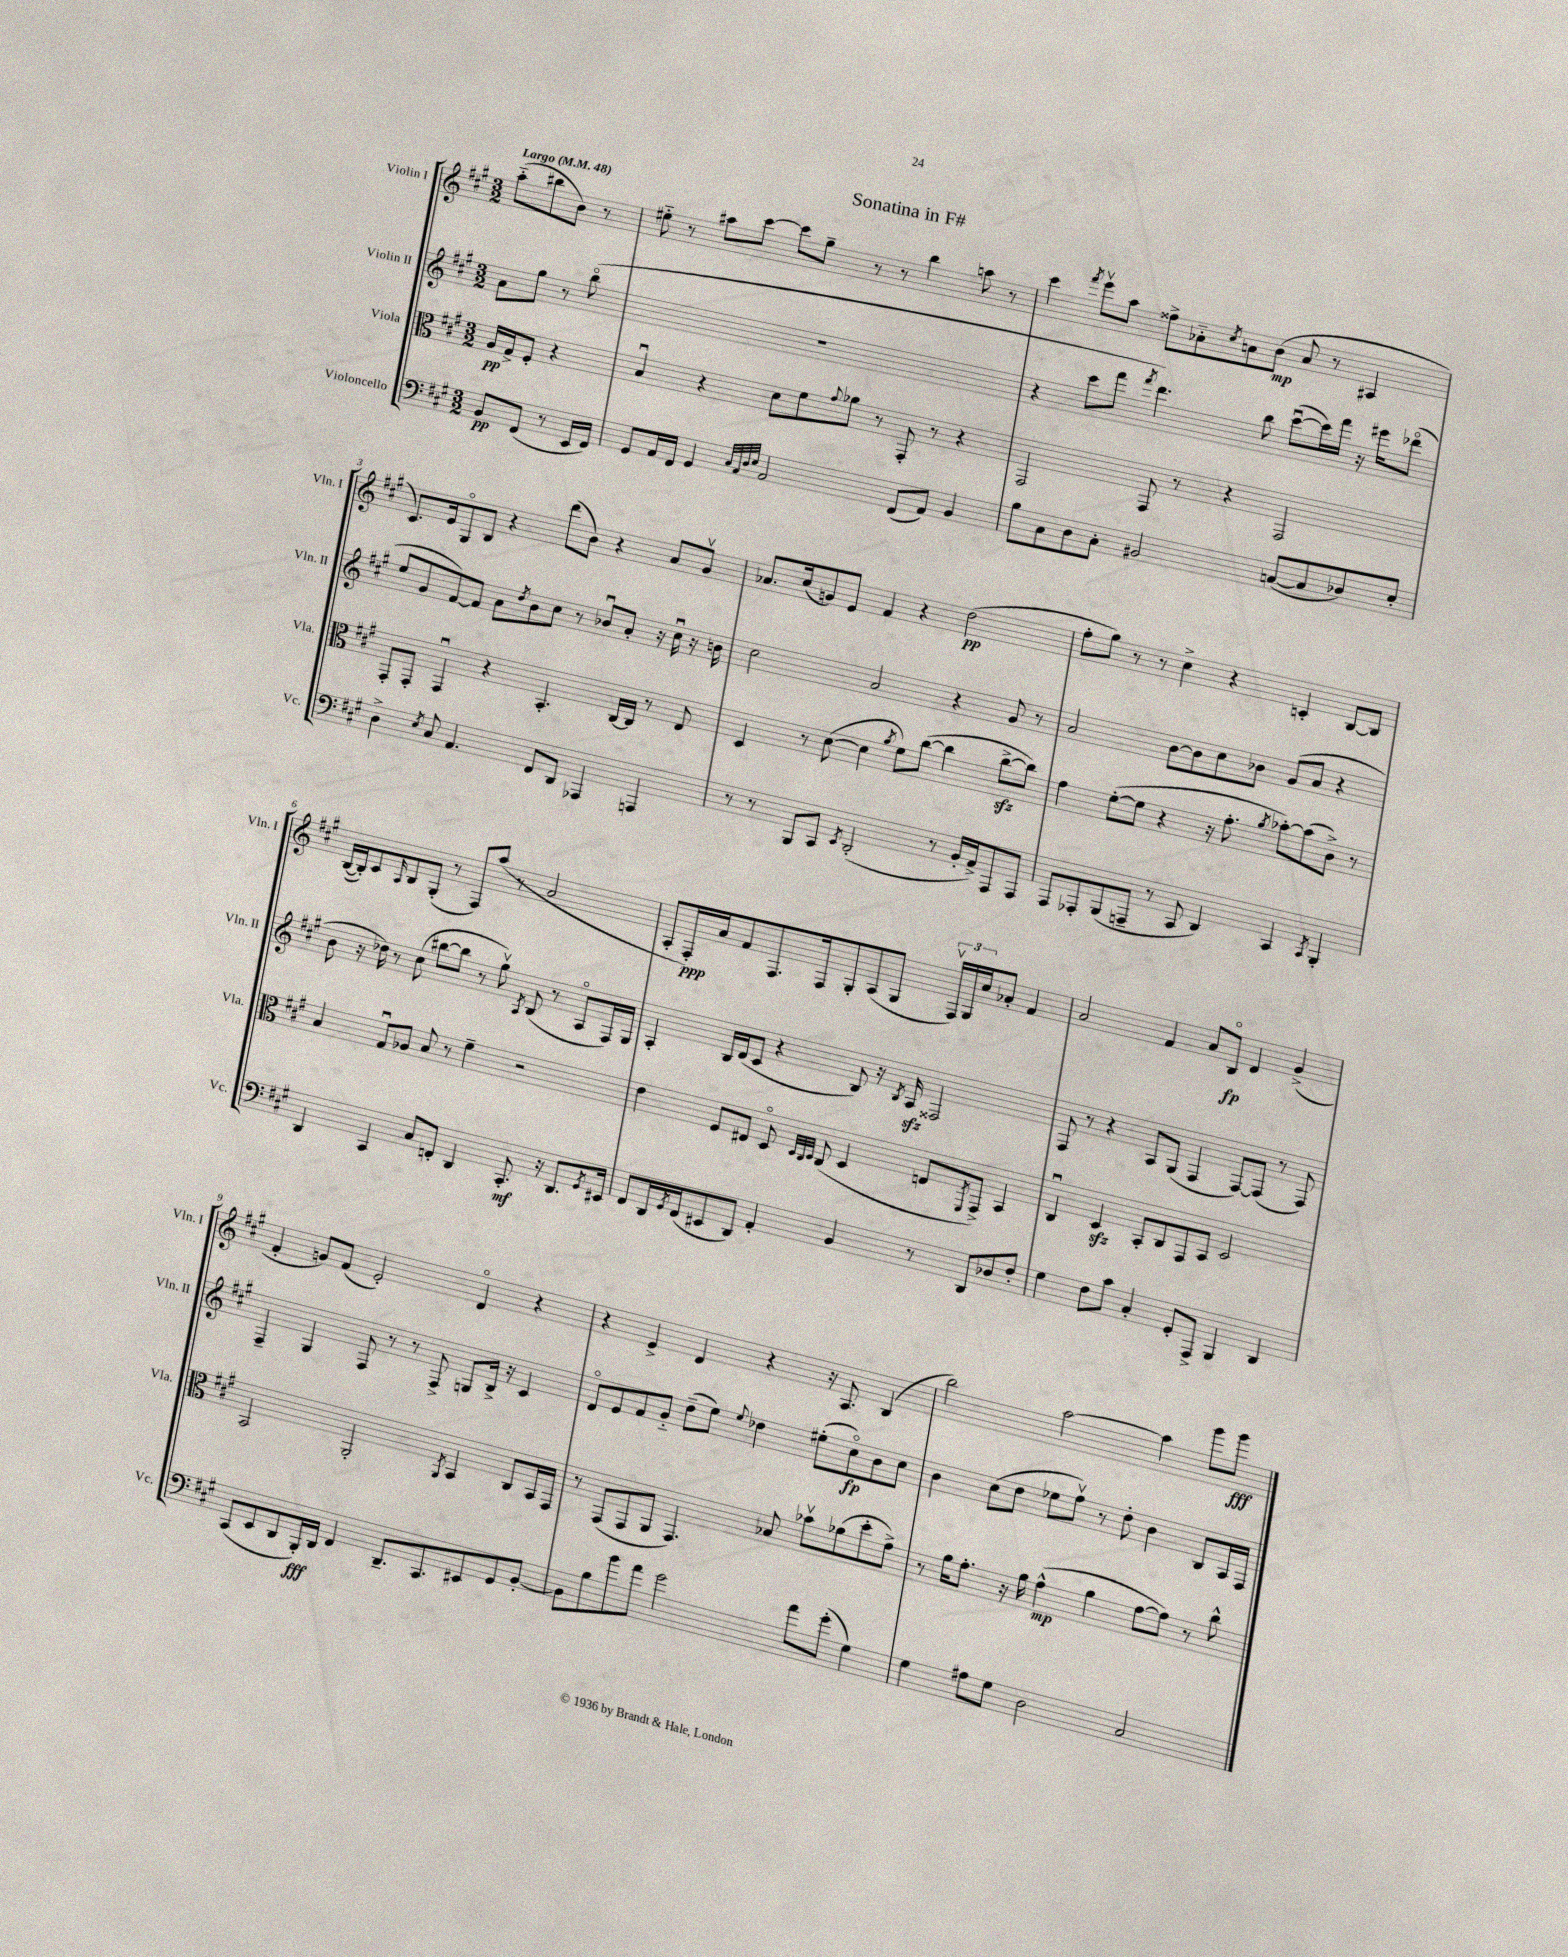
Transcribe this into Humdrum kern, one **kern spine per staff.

**kern	**dynam	**kern	**dynam	**kern	**dynam	**kern	**dynam
*part4	*part4	*part3	*part3	*part2	*part2	*part1	*part1
*staff4	*staff4	*staff3	*staff3	*staff2	*staff2	*staff1	*staff1
*I"Violoncello	*	*I"Viola	*	*I"Violin II	*	*I"Violin I	*
*I'Vc.	*	*I'Vla.	*	*I'Vln. II	*	*I'Vln. I	*
*clefF4	*	*clefC3	*	*clefG2	*	*clefG2	*
*k[f#c#g#]	*	*k[f#c#g#]	*	*k[f#c#g#]	*	*k[f#c#g#]	*
*M3/2	*	*M3/2	*	*M3/2	*	*M3/2	*
*MM48	*	*MM48	*	*MM48	*	*MM48	*
=	=	=	=	=	=	=	=
!	!	!	!	!	!	!LO:TX:a:B:t=Largo	!
8BB/L	pp	16A/LL	pp	8a\L	.	(8aa\L	.
.	.	16G#^/J	.	.	.	.	.
(8FF#/J	.	8F#'/J	.	8gg#\J	.	8bb#X\	.
8r	.	4r	.	8r	.	8b\J)	.
16EE/LL	.	.	.	(8bb\	.	8r	.
16FF#/JJ)	.	.	.	.	.	.	.
=1	=1	=1	=1	=1	=1	=1	=1
8GG#/L	.	4Bu/	.	1.r	.	8ee#X\	.
16AA/L	.	.	.	.	.	8r	.
16FF#/JJ	.	.	.	.	.	.	.
4GG#/	.	4r	.	.	.	8aa#X\L	.
.	.	.	.	.	.	[8ccc#\J	.
32qqC#/LLL	.	.	.	.	.	.	.
32qqAA/	.	.	.	.	.	.	.
32qqD/	.	.	.	.	.	.	.
32qqE/JJJ	.	.	.	.	.	.	.
2AA/	.	8d\L	.	.	.	8ccc#\L]	.
.	.	8f#\	.	.	.	8gg#~\J	.
.	.	8qqg#/	.	.	.	.	.
.	.	8a-X\J	.	.	.	8r	.
.	.	8r	.	.	.	8r	.
(8FF#/L	.	8GG#'/	.	.	.	4bb\	.
8AA/J)	.	8r	.	.	.	.	.
4BB/	.	4r	.	.	.	8aan\	.
.	.	.	.	.	.	8r	.
=2	=2	=2	=2	=2	=2	=2	=2
8B\L	.	2GG#/	.	4r	.	4ccc#\	.
8C#\	.	.	.	.	.	.	.
.	.	.	.	.	.	8qfff#/	.
8D\	.	.	.	8ccc#\L	.	8eeev\L	.
8C#'\J	.	.	.	8fff#\J	.	8aa\J	.
.	.	.	.	8qfff#/	.	.	.
2BB#X/	.	8GG#/	.	4.ddd\)	.	8ff##X^\L	.
.	.	8r	.	.	.	8a-X\	.
.	.	.	.	.	.	8qcc#/	.
.	.	4r	.	.	.	8an\	.
.	.	.	.	8bb\	.	(8b\J	mp
([8Cn/L	.	2GG#/	.	([8ccc#u\L	.	8a/	.
8C/]	.	.	.	16ccc#\L])	.	8r	.
.	.	.	.	16fff#\JJ	.	.	.
8D-X/)	.	.	.	16r	.	4A#X/	.
.	.	.	.	16eee#X\KL	.	.	.
8E'/J	.	.	.	(8ddd-X\J	.	.	.
!!LO:LB:g=z
=3	=3	=3	=3	=3	=3	=3	=3
4D^\	.	8GG#'/L	.	8ee/L	.	8.c#/L)	.
.	.	8GG#'/J	.	8g#/	.	.	.
.	.	.	.	.	.	16e/k	.
8qE/	.	.	.	.	.	.	.
8C#/	.	4GG#u/	.	[8f#/)	.	8G#/	.
4.AA/	.	.	.	8f#/J]	.	8B/J	.
.	.	4r	.	8a\L	.	4r	.
.	.	.	.	8qdd/	.	.	.
.	.	.	.	8b\	.	.	.
8FF#/L	.	4.BB'/	.	8cc#\J	.	(8ddd\L	.
8DD/J	.	.	.	8r	.	8b\J)	.
4AAA-X/	.	.	.	8b-Xu/L	.	4r	.
.	.	[16C#/LL	.	8a'/J	.	.	.
.	.	16C#/JJ]	.	.	.	.	.
4AAAn/	.	8r	.	16r	.	8a/L	.
.	.	.	.	16cc#u\	.	.	.
.	.	8E/	.	16r	.	8g#v/J	.
.	.	.	.	16bn\	.	.	.
=4	=4	=4	=4	=4	=4	=4	=4
8r	.	4D/	.	2cc#\	.	8.a-X/L	.
8r	.	.	.	.	.	.	.
.	.	.	.	.	.	(16cc#/k	.
8BBB/L	.	8r	.	.	.	8gn/)	.
8CC#/J	.	([8d\	.	.	.	8e/J	.
8qEE/	.	.	.	.	.	.	.
(2DD'/	.	4d\]	.	2a/	.	4f#/	.
.	.	8qa/	.	.	.	.	.
.	.	8f#\L)	.	.	.	4r	.
.	.	([8cc#\J	.	.	.	.	.
8r	.	4cc#\]	.	4r	.	(2dd\	pp
16BB'/LL	.	.	.	.	.	.	.
16AA^/J)	.	.	.	.	.	.	.
8AAA/	.	[8cc#zz^\L	.	8g#/	.	.	.
8AAA/J	.	8cc#\J])	.	8r	.	.	.
=5	=5	=5	=5	=5	=5	=5	=5
8AAA/L	.	4g#\	.	2a/	.	8ff#'\L	.
8AAA-X'/	.	.	.	.	.	8gg#\J)	.
(8BBB/	.	([8f#'\L	.	.	.	8r	.
8AAAn~/J	.	8f#\J]	.	.	.	8r	.
8r	.	4r	.	[8b\L	.	4cc#^\	.
8CC#/	.	.	.	8b\]	.	.	.
4DD/)	.	16r	.	8cc#\	.	4r	.
.	.	8.g#'\	.	.	.	.	.
.	.	.	.	8b-X\J	.	.	.
.	.	8qa/	.	.	.	.	.
4CC#/	.	[8b-X'\L)	.	(8g#/L	.	4cn'/	.
.	.	(8b-\]	.	8a/J	.	.	.
8qCC#/	.	.	.	.	.	.	.
4BBB'/	.	8c#^\J)	.	4r	.	[8B/L	.
.	.	8r	.	.	.	8B/J]	.
!!LO:LB:g=z
=6	=6	=6	=6	=6	=6	=6	=6
4DD/	.	4B/	.	8b\	.	([16B/LL	.
.	.	.	.	.	.	16B'/J])	.
.	.	.	.	16r	.	8c#/	.
.	.	.	.	16dd-X\)	.	.	.
.	.	.	.	.	.	16qqA/	.
4CC#/	.	8G#u/L	.	8r	.	8B/	.
.	.	8A-X/J	.	(8cc#\	.	(8G#'/J	.
8C#/L	.	8B/	.	[8bb#X\L	.	8r	.
8FFn'/J	.	8r	.	8bb#\J]	.	8F#/L)	.
4DD/	.	4f#~\	.	8r	.	(8aa/J	.
.	.	.	.	8gg#v\)	.	8r	.
.	.	.	.	8qA/	.	.	.
8.CC#'/	mf	2r	.	(8B/	.	2a/	.
.	.	.	.	8r	.	.	.
16r	.	.	.	.	.	.	.
8.DD/L	.	.	.	8A/L	.	.	.
.	.	.	.	16F#/L)	.	.	.
8qGG#/	.	.	.	.	.	.	.
16EE#X/Jk	.	.	.	16G#/JJ	.	.	.
=7	=7	=7	=7	=7	=7	=7	=7
8FF#/L	.	4e\	.	4A'/	.	8A'/L	.
16DD/L	.	.	.	.	.	16F#'/L)	ppp
8qGG#/	.	.	.	.	.	.	.
(16FF#/J	.	.	.	.	.	16a/J	.
8EE#X/	.	8F#/L	.	16B/LL	.	8f#/	.
.	.	.	.	(16d/J	.	.	.
8DD/J)	.	8E#X/J	.	8c#/J	.	8.F#/	.
4AA'/	.	8D/	.	4r	.	.	.
.	.	.	.	.	.	16F#/k	.
.	.	32qqD/LLL	.	.	.	.	.
.	.	32qqC#/	.	.	.	.	.
.	.	32qqD/JJJ	.	.	.	.	.
.	.	(8C#/	.	.	.	8G#'/	.
4BB/	.	4D/	.	8B/)	.	(8A/	.
.	.	.	.	16r	.	8G#/J	.
.	.	.	.	8qB/	.	.	.
.	.	.	.	16Azz/	.	.	.
8r	.	8En/L	.	2F##X/	.	24F#v/LL)	.
.	.	.	.	.	.	24G#/	.
.	.	.	.	.	.	24cc#/J	.
.	.	8qFF#/	.	.	.	.	.
8DD/L	.	8GG#^/J)	.	.	.	8a-X'/J	.
8D-X/	.	4BB/	.	.	.	4f#/	.
8F#'/J	.	.	.	.	.	.	.
=8	=8	=8	=8	=8	=8	=8	=8
4G#\	.	4C#u/	.	8F#/	.	2a/	.
.	.	.	.	8r	.	.	.
8F#\L	.	4Dzz/	.	4r	.	.	.
8c#\J	.	.	.	.	.	.	.
4C#'/	.	8BB'/L	.	8A/L	.	4f#/	.
.	.	8C#/	.	(8G#/J	.	.	.
8GG#'/L	.	8GG#/	.	4F#/	.	8a/L	.
8AAA^/J	.	8BB/J	.	.	.	8B/J	fp
4BBB/	.	2D/	.	[8F#/L)	.	4d/	.
.	.	.	.	(8F#/J]	.	.	.
4DD/	.	.	.	8r	.	(4g#^/	.
.	.	.	.	8F#/)	.	.	.
!!LO:LB:g=z
=9	=9	=9	=9	=9	=9	=9	=9
(8CC#/L	.	2BB/	.	4F#~/	.	4f#'/	.
8EE/	.	.	.	.	.	.	.
8DD/	.	.	.	4G#/	.	8gn/L)	.
16BBB'/L)	fff	.	.	.	.	(8f#/J	.
16DD/JJ	.	.	.	.	.	.	.
4FF#/	.	2AA'/	.	8F#/	.	2e'/)	.
.	.	.	.	8r	.	.	.
8.DD~/L	.	.	.	8r	.	.	.
.	.	.	.	8F#^/	.	.	.
8.CC#/	.	.	.	.	.	.	.
.	.	8qAA/	.	.	.	.	.
.	.	4BB/	.	8Gn/L	.	4d/	.
8EE#X/	.	.	.	16B^/Jk	.	.	.
.	.	.	.	16r	.	.	.
8GG#/	.	8C#/L	.	4c#/	.	4r	.
[8BB'/J	.	16BB/L	.	.	.	.	.
.	.	16GG#/JJ	.	.	.	.	.
=10	=10	=10	=10	=10	=10	=10	=10
8BB\L]	.	8r	.	8d/L	.	4r	.
8B\	.	(8GG#/L	.	8e/	.	.	.
8b\	.	8GG#/	.	8f#/	.	4e^/	.
8a\J	.	8AA/J	.	8g#/J	.	.	.
2g#\	.	4.GG#/)	.	(8dd~\L	.	4d/	.
.	.	.	.	8ee\J)	.	.	.
.	.	.	.	8qqee/	.	.	.
.	.	.	.	4dd-X\	.	4r	.
.	.	8B-X/	.	.	.	.	.
8a\L	.	8b-Xv\L	.	(8ee#X'\L	.	16r	.
.	.	.	.	.	.	8.A/	.
(8g#'\J	.	(8a-X\	.	8cc#\)	fp	.	.
4G#\)	.	8dd'\	.	8b\	.	(4B/	.
.	.	8g#^\J)	.	8cc#\J	.	.	.
=11	=11	=11	=11	=11	=11	=11	=11
4G#\	.	8r	.	4b\	.	2bb\)	.
.	.	16a\KL	.	.	.	.	.
.	.	8.g#'\J	.	.	.	.	.
8A#X\L	.	.	.	(8cc#\L	.	.	.
8G#\J	.	16r	.	8dd\J	.	.	.
.	.	16a\	.	.	.	.	.
2D\	.	(4g#^^\	mp	8ee-X\L	.	[2aa\	.
.	.	.	.	8ff#v\J)	.	.	.
.	.	4a\	.	8r	.	.	.
.	.	.	.	8dd'\	.	.	.
2C#/	.	[8g#\L	.	4b\	.	4aa\]	.
.	.	8g#\J])	.	.	.	.	.
.	.	8r	.	8B/L	.	8ggg#\L	.
.	.	8cc#^^\	.	16A/L	.	8ggg#\J	fff
.	.	.	.	16F#/JJ	.	.	.
==	==	==	==	==	==	==	==
*-	*-	*-	*-	*-	*-	*-	*-
